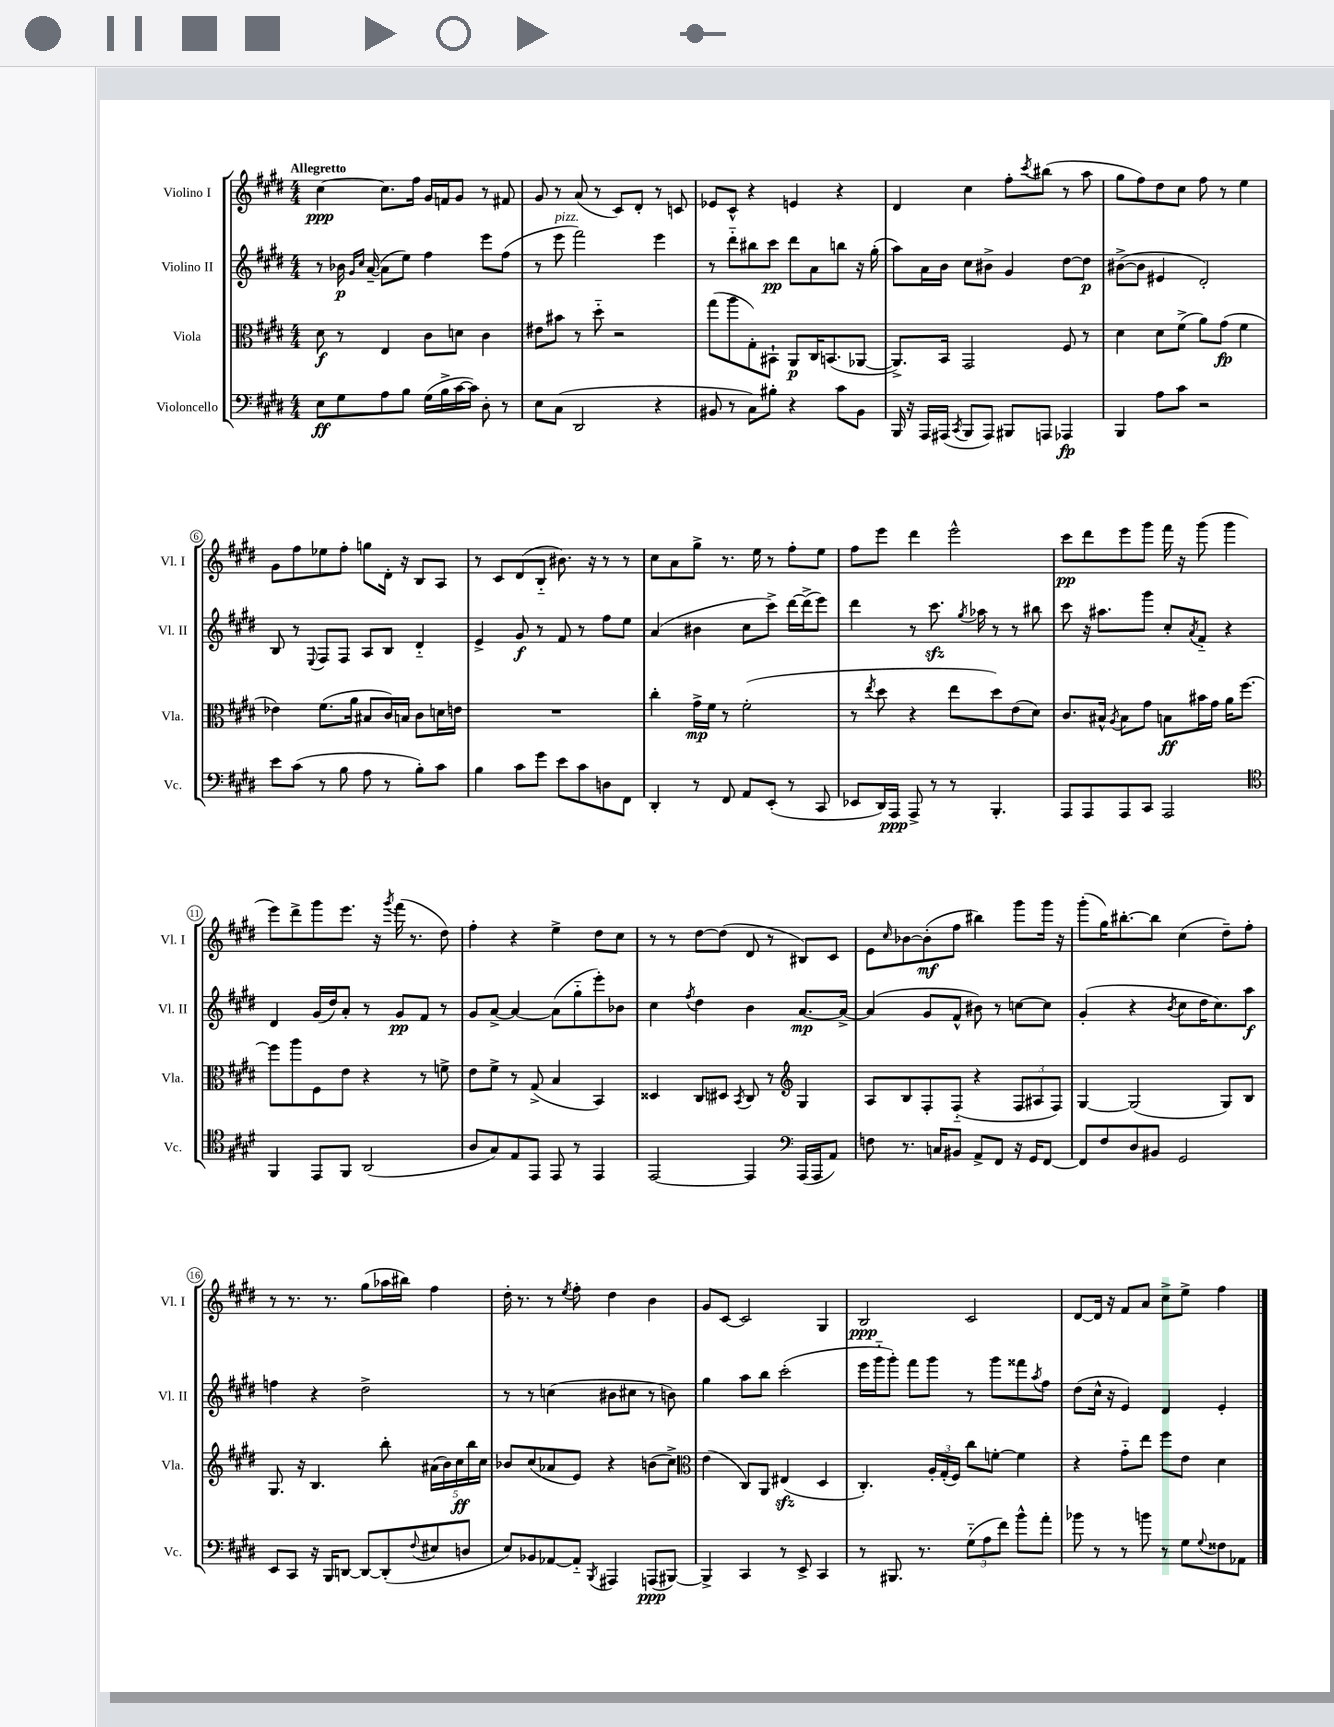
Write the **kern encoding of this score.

**kern	**dynam	**kern	**dynam	**kern	**dynam	**kern	**dynam
*part4	*part4	*part3	*part3	*part2	*part2	*part1	*part1
*staff4	*staff4	*staff3	*staff3	*staff2	*staff2	*staff1	*staff1
*I"Violoncello	*	*I"Viola	*	*I"Violino II	*	*I"Violino I	*
*I'Vc.	*	*I'Vla.	*	*I'Vl. II	*	*I'Vl. I	*
*clefF4	*	*clefC3	*	*clefG2	*	*clefG2	*
*k[f#c#g#d#]	*	*k[f#c#g#d#]	*	*k[f#c#g#d#]	*	*k[f#c#g#d#]	*
*M4/4	*	*M4/4	*	*M4/4	*	*M4/4	*
=1	=1	=1	=1	=1	=1	=1	=1
!	!	!	!	!	!	!LO:TX:a:B:t=Allegretto	!
8E\L	ff	8d#\	f	8r	.	[4cc#\	ppp
8G#\	.	8r	.	16b-X\	p	.	.
.	.	.	.	16qqg#/LL	.	.	.
.	.	.	.	16qqcc#/JJ	.	.	.
.	.	.	.	([16a~/	.	.	.
8A\	.	4E/	.	8a\L]	.	8.cc#\L]	.
8B\J	.	.	.	8ee\J)	.	.	.
.	.	.	.	.	.	16ff#\Jk	.
(16G#\LL	.	8c#\L	.	4ff#\	.	16g#/LL	.
16B^\	.	.	.	.	.	16fn/J	.
[16c#\	.	8dn\J	.	.	.	8g#/J	.
16c#\JJ])	.	.	.	.	.	.	.
8D#'\	.	4c#\	.	8eee\L	.	8r	.
8r	.	.	.	(8ff#\J	.	8f#X/	.
=2	=2	=2	=2	=2	=2	=2	=2
8E\L	.	8e#X\L	.	8r	.	8g#/	.
!	!	!	!	!LO:TX:a:i:t=pizz.	!	!	!
(8C#\J	.	8b#X\J	.	8eee\	.	8r	.
2DD#/	.	8r	.	2fff#\)	.	(8a/	.
.	.	8dd#\	.	.	.	8r	.
.	.	2r	.	.	.	8c#/L)	.
.	.	.	.	.	.	8d#'/J	.
4r	.	.	.	4eee\	.	8r	.
.	.	.	.	.	.	8cn/	.
=3	=3	=3	=3	=3	=3	=3	=3
8BB#X/	.	(8gg#\L	.	8r	.	8e-X/L	.
8r	.	8aa\	.	8ddd#\L	.	8c#^^/J	.
8C#\L)	.	8G#'\)	.	8bb#X\	.	4r	.
8B#X'\J	.	8BB#X`\J	.	8ccc#\J	pp	.	.
4r	.	8AA/L	p	8ddd#\L	.	4en/	.
.	.	16C#/K	.	8a\	.	.	.
.	.	(8.BBn/	.	.	.	.	.
8c#\L	.	.	.	8bbn\J	.	4r	.
8BB#\J	.	[8AA-X/J	.	16r	.	.	.
.	.	.	.	(16gg#'\	.	.	.
=4	=4	=4	=4	=4	=4	=4	=4
16BBB/	.	8.AA-^/L])	.	8aa\L)	.	4d#/	.
16r	.	.	.	.	.	.	.
16AAA/LL	.	.	.	16a\L	.	.	.
(16AAA#X/JJ	.	16BB/Jk	.	16b\JJ	.	.	.
8qCC#/	.	.	.	.	.	.	.
8BBB/L	.	2GG#/	.	8cc#\L	.	4cc#\	.
8AAA#/J)	.	.	.	8b#X^\J	.	.	.
8BBB#X/L	.	.	.	4g#/	.	8ff#'\L	.
.	.	.	.	.	.	8qccc#/	.
8AAAn/J	.	.	.	.	.	(8bb#X\J	.
4AAA-X/	fp	8F#/	.	[8dd#\L	.	8r	.
.	.	8r	.	8dd#\J]	p	8aa\	.
=5	=5	=5	=5	=5	=5	=5	=5
4BBB/	.	4d#\	.	([8b#X^\L	.	8gg#\L	.
.	.	.	.	8b#\J]	.	8ff#\)	.
8A\L	.	8d#\L	.	4e#X/	.	8dd#\	.
8c#\J	.	(8f#^\J	.	.	.	8cc#\J	.
2r	.	8a\L)	.	2d#'/)	.	8ff#\	.
.	.	(8g#\J	fp	.	.	8r	.
.	.	4f#\	.	.	.	4ee\	.
!!LO:LB:g=z
=6	=6	=6	=6	=6	=6	=6	=6
8e\L	.	4e-X\)	.	8B/	.	8g#\L	.
(8c#\J	.	.	.	8r	.	8ff#\	.
.	.	.	.	8qqE/	.	.	.
8r	.	(8.f#\L	.	8F#/L	.	8ee-X\	.
8B\	.	.	.	8F#/J	.	8ff#'\J	.
.	.	16a\Jk	.	.	.	.	.
8A\	.	8B#X/L	.	8A/L	.	8ggn\L	.
8r	.	16c#/L)	.	8B/J	.	16d#'\Jk	.
.	.	16Bn/JJ	.	.	.	16r	.
8B'\L)	.	8c#\L	.	4d#/	.	8B/L	.
8c#\J	.	16dn\L	.	.	.	8A/J	.
.	.	16en\JJ	.	.	.	.	.
=7	=7	=7	=7	=7	=7	=7	=7
4B\	.	1r	.	4e^/	.	8r	.
.	.	.	.	.	.	8c#/L	.
8c#\L	.	.	.	8g#/	f	(8d#/	.
8g#\J	.	.	.	8r	.	8B/J	.
8e\L	.	.	.	8f#/	.	8.b#X\)	.
8c#\	.	.	.	8r	.	.	.
.	.	.	.	.	.	16r	.
8Dn\	.	.	.	8ff#\L	.	8r	.
8FF#\J	.	.	.	8ee\J	.	8r	.
=8	=8	=8	=8	=8	=8	=8	=8
4DD#'/	.	4cc#'\	.	(4a/	.	8cc#\L	.
.	.	.	.	.	.	8a\	.
8r	.	16g#^\LL	mp	4b#X\	.	8gg#^\J	.
.	.	16f#\JJ	.	.	.	.	.
8FF#/	.	8r	.	.	.	8.r	.
8AA/L	.	(2f#'\	.	8cc#\L	.	.	.
.	.	.	.	.	.	16ee\	.
(8EE'/J	.	.	.	8ccc#^\J)	.	8r	.
8r	.	.	.	[16ddd#\LL	.	8ff#'\L	.
.	.	.	.	(16ddd#^\J]	.	.	.
8CC#/	.	.	.	8eee\J)	.	8ee\J	.
=9	=9	=9	=9	=9	=9	=9	=9
8EE-X/L	.	8r	.	4ddd#\	.	8ff#\L	.
.	.	8qee/	.	.	.	.	.
16DD#/L)	.	8dd#\	.	.	.	8eee\J	.
16AAA/JJ	ppp	.	.	.	.	.	.
8AAA^/	.	4r	.	8r	.	4ddd#\	.
8r	.	.	.	8.ccc#zz\	.	.	.
8r	.	8ee\L	.	.	.	2eee^^\	.
.	.	.	.	8qgg#/	.	.	.
.	.	.	.	16aa-X\	.	.	.
4.BBB'/	.	8dd#\)	.	8r	.	.	.
.	.	(8e\	.	8r	.	.	.
.	.	8d#\J)	.	8bb#X\	.	.	.
=10	=10	=10	=10	=10	=10	=10	=10
8AAA/L	.	8.c#/L	.	8ccc#\	.	8ccc#\L	pp
8AAA/	.	.	.	16r	.	8ddd#\	.
.	.	16B#X^^/Jk	.	8.aa#X\L	.	.	.
.	.	8qA/	.	.	.	.	.
8AAA/	.	8B#\L	.	.	.	8eee\	.
8CC#/J	.	8g#\J	.	8ggg#\J	.	8ggg#\J	.
2AAA/	.	8Bn\L	ff	8cc#'/L	.	16fff#\	.
.	.	.	.	.	.	16r	.
.	.	.	.	8qa/	.	.	.
.	.	16b#X\L	.	8f#/J	.	(8ggg#\	.
.	.	16g#\JJ	.	.	.	.	.
.	.	16a\KL	.	4r	.	4ggg#\	.
.	.	[8.ff#\J	.	.	.	.	.
!!LO:LB:g=z
=11	=11	=11	=11	=11	=11	=11	=11
*clefC4	*	*	*	*	*	*	*
4FF#/	.	8ff#\L]	.	4d#/	.	8eee\L)	.
.	.	8aa\	.	.	.	8ddd#^\	.
8EE/L	.	8F#\	.	(16g#/LL	.	8ggg#\	.
.	.	.	.	16dd#/J)	.	.	.
8FF#/J	.	8e\J	.	8a'/J	.	8.eee\J	.
(2AA/	.	4r	.	8r	.	.	.
.	.	.	.	.	.	16r	.
.	.	.	.	.	.	8qggg#/	.
.	.	.	.	8g#/L	pp	(16fff#\	.
.	.	.	.	.	.	8.r	.
.	.	8r	.	8f#/J	.	.	.
.	.	8fn^\	.	8r	.	8dd#\)	.
=12	=12	=12	=12	=12	=12	=12	=12
8A/L	.	8e\L	.	8g#/L	.	4ff#'\	.
8G#/)	.	8f#^\J	.	[8a^/J	.	.	.
8E/	.	8r	.	4a/_	.	4r	.
8EE/J	.	(8G#^/	.	.	.	.	.
8EE/	.	4B/	.	(8a\L]	.	4ee^\	.
8r	.	.	.	8gg#\	.	.	.
4EE/	.	4BB/)	.	8eee'\)	.	8dd#\L	.
.	.	.	.	8b-X\J	.	8cc#\J	.
=13	=13	=13	=13	=13	=13	=13	=13
[2EE/	.	4D##X/	.	4cc#\	.	8r	.
.	.	.	.	.	.	8r	.
.	.	.	.	8qff#/	.	.	.
.	.	8C#/L	.	4dd#\	.	[8dd#\L	.
.	.	8D#X/J	.	.	.	(8dd#\J]	.
.	.	8qBB/	.	.	.	.	.
4EE/]	.	8C#/	.	4b\	.	8d#/	.
.	.	8r	.	.	.	8r	.
*clefF4	*	*clefG2	*	*	*	*	*
(16AAA/LL	.	4G#/	.	[8.a/L	mp	8B#X/L)	.
16AAA/J	.	.	.	.	.	.	.
8AA/J)	.	.	.	.	.	8c#/J	.
.	.	.	.	16a^/Jk_	.	.	.
=14	=14	=14	=14	=14	=14	=14	=14
8Fn\	.	8A/L	.	(4a/]	.	8e\L	.
.	.	.	.	.	.	16qqcc#/	.
8.r	.	8B/	.	.	.	[8b-X\	.
.	.	8F#'/	.	8g#/L	.	(8b-'\]	mf
16Cn/KL	.	.	.	.	.	.	.
8BB#X/J	.	(8F#/J	.	8f#^^/J	.	8ff#\J	.
8AA^/L	.	4r	.	8b#X\)	.	4bb#X\)	.
8FF#/J	.	.	.	8r	.	.	.
16r	.	12F#/L	.	[8ccn\L	.	8ggg#\L	.
16GG#/KL	.	.	.	.	.	.	.
.	.	12A#X/	.	.	.	.	.
[8FF#/J	.	.	.	8cc\J]	.	16ggg#\Jk	.
.	.	12F#/J)	.	.	.	.	.
.	.	.	.	.	.	16r	.
=15	=15	=15	=15	=15	=15	=15	=15
8FF#/L]	.	[4G#/	.	(4g#'/	.	(8ggg#'\L	.
8F#/	.	.	.	.	.	16gg#\K)	.
.	.	.	.	.	.	[8.bb#X'\	.
8D#/	.	(2G#/]	.	4r	.	.	.
8BB#X/J	.	.	.	.	.	8bb#\J]	.
.	.	.	.	8qb/	.	.	.
2GG#/	.	.	.	8cc#\L	.	(4cc#\	.
.	.	.	.	16dd#\K	.	.	.
.	.	.	.	8.cc#\)	.	.	.
.	.	8G#/L)	.	.	.	8dd#~\L)	.
.	.	8B/J	.	8aa\J	f	8ff#'\J	.
!!LO:LB:g=z
=16	=16	=16	=16	=16	=16	=16	=16
8EE/L	.	8.G#/	.	4ffn\	.	8r	.
8CC#/J	.	.	.	.	.	8.r	.
.	.	16r	.	.	.	.	.
16r	.	4.B/	.	4r	.	.	.
16BBB/KL	.	.	.	.	.	8.r	.
[8DDn/J	.	.	.	.	.	.	.
8DD/L_	.	.	.	2dd#^\	.	(8gg#\L	.
(8DD'/]	.	8bb'\	.	.	.	16aa-X\L	.
.	.	.	.	.	.	16bb#X\JJ)	.
8qqF#/	.	.	.	.	.	.	.
8E#X/	.	(20a#X\LL	.	.	.	4ff#\	.
.	.	20b\)	.	.	.	.	.
.	.	20cc#\	ff	.	.	.	.
8Dn/J	.	.	.	.	.	.	.
.	.	20bb\	.	.	.	.	.
.	.	20cc#\JJ	.	.	.	.	.
=17	=17	=17	=17	=17	=17	=17	=17
8E/L)	.	8b-X/L	.	8r	.	16dd#'\	.
.	.	.	.	.	.	8.r	.
8BB-X/	.	(8cc#/	.	8r	.	.	.
[8AA-X/	.	8a-X/	.	(4ccn\	.	8r	.
.	.	.	.	.	.	8qee/	.
8AA-/J]	.	8e/J)	.	.	.	8ff#'\	.
8qBBB/	.	.	.	.	.	.	.
4AAA#X/	.	4r	.	8b#X\L	.	4dd#\	.
.	.	.	.	8cc#X\J	.	.	.
(8AAAn/L	ppp	(8bn\L	.	8r	.	4b\	.
[8BBB#X/J)	.	8cc#^\J)	.	8bn\)	.	.	.
=18	=18	=18	=18	=18	=18	=18	=18
*	*	*clefC3	*	*	*	*	*
4BBB#^/]	.	(4e\	.	4gg#\	.	8g#/L	.
.	.	.	.	.	.	[8c#/J	.
4CC#/	.	8C#/L)	.	8aa\L	.	2c#/]	.
.	.	8AA/J	.	8bb\J	.	.	.
8r	.	(4E#Xzz/	.	(2ccc#'\	.	.	.
8EE^/	.	.	.	.	.	.	.
4CC#/	.	4D#/	.	.	.	4G#/	.
=19	=19	=19	=19	=19	=19	=19	=19
8r	.	4.C#'/)	.	16eee\LL	.	2B/	ppp
.	.	.	.	16ggg#\J	.	.	.
8.BBB#X/	.	.	.	8ggg#'\J)	.	.	.
.	.	.	.	8fff#\L	.	.	.
8.r	.	.	.	.	.	.	.
.	.	24A'/LL	.	8ggg#\J	.	.	.
.	.	(24G#'/	.	.	.	.	.
.	.	24F#/JJ)	.	.	.	.	.
(12G#\L	.	8cc#\L	.	8r	.	2c#/	.
12A\	.	.	.	.	.	.	.
.	.	[8fn'\J	.	8ggg#\L	.	.	.
12f#\J)	.	.	.	.	.	.	.
8b^^\L	.	4f\]	.	8fff##X\	.	.	.
.	.	.	.	8qaa/	.	.	.
8a'\J	.	.	.	8ff#\J	.	.	.
=20	=20	=20	=20	=20	=20	=20	=20
8b-X\	.	4r	.	(8dd#\L	.	[8d#/L	.
8r	.	.	.	16cc#^^\Jk	.	16d#/Jk]	.
.	.	.	.	16r	.	16r	.
8r	.	8g#\L	.	4e/)	.	8f#/L	.
8bn\	.	8ee\J	.	.	.	8a/J	.
8r	.	8ff#\L	.	4d#/	.	8cc#^\L	.
8G#\L	.	8e\J	.	.	.	8ee^\J	.
8qqG#/	.	.	.	.	.	.	.
8F##X\	.	4d#\	.	4e'/	.	4ff#\	.
8AA-X\J	.	.	.	.	.	.	.
==	==	==	==	==	==	==	==
*-	*-	*-	*-	*-	*-	*-	*-
